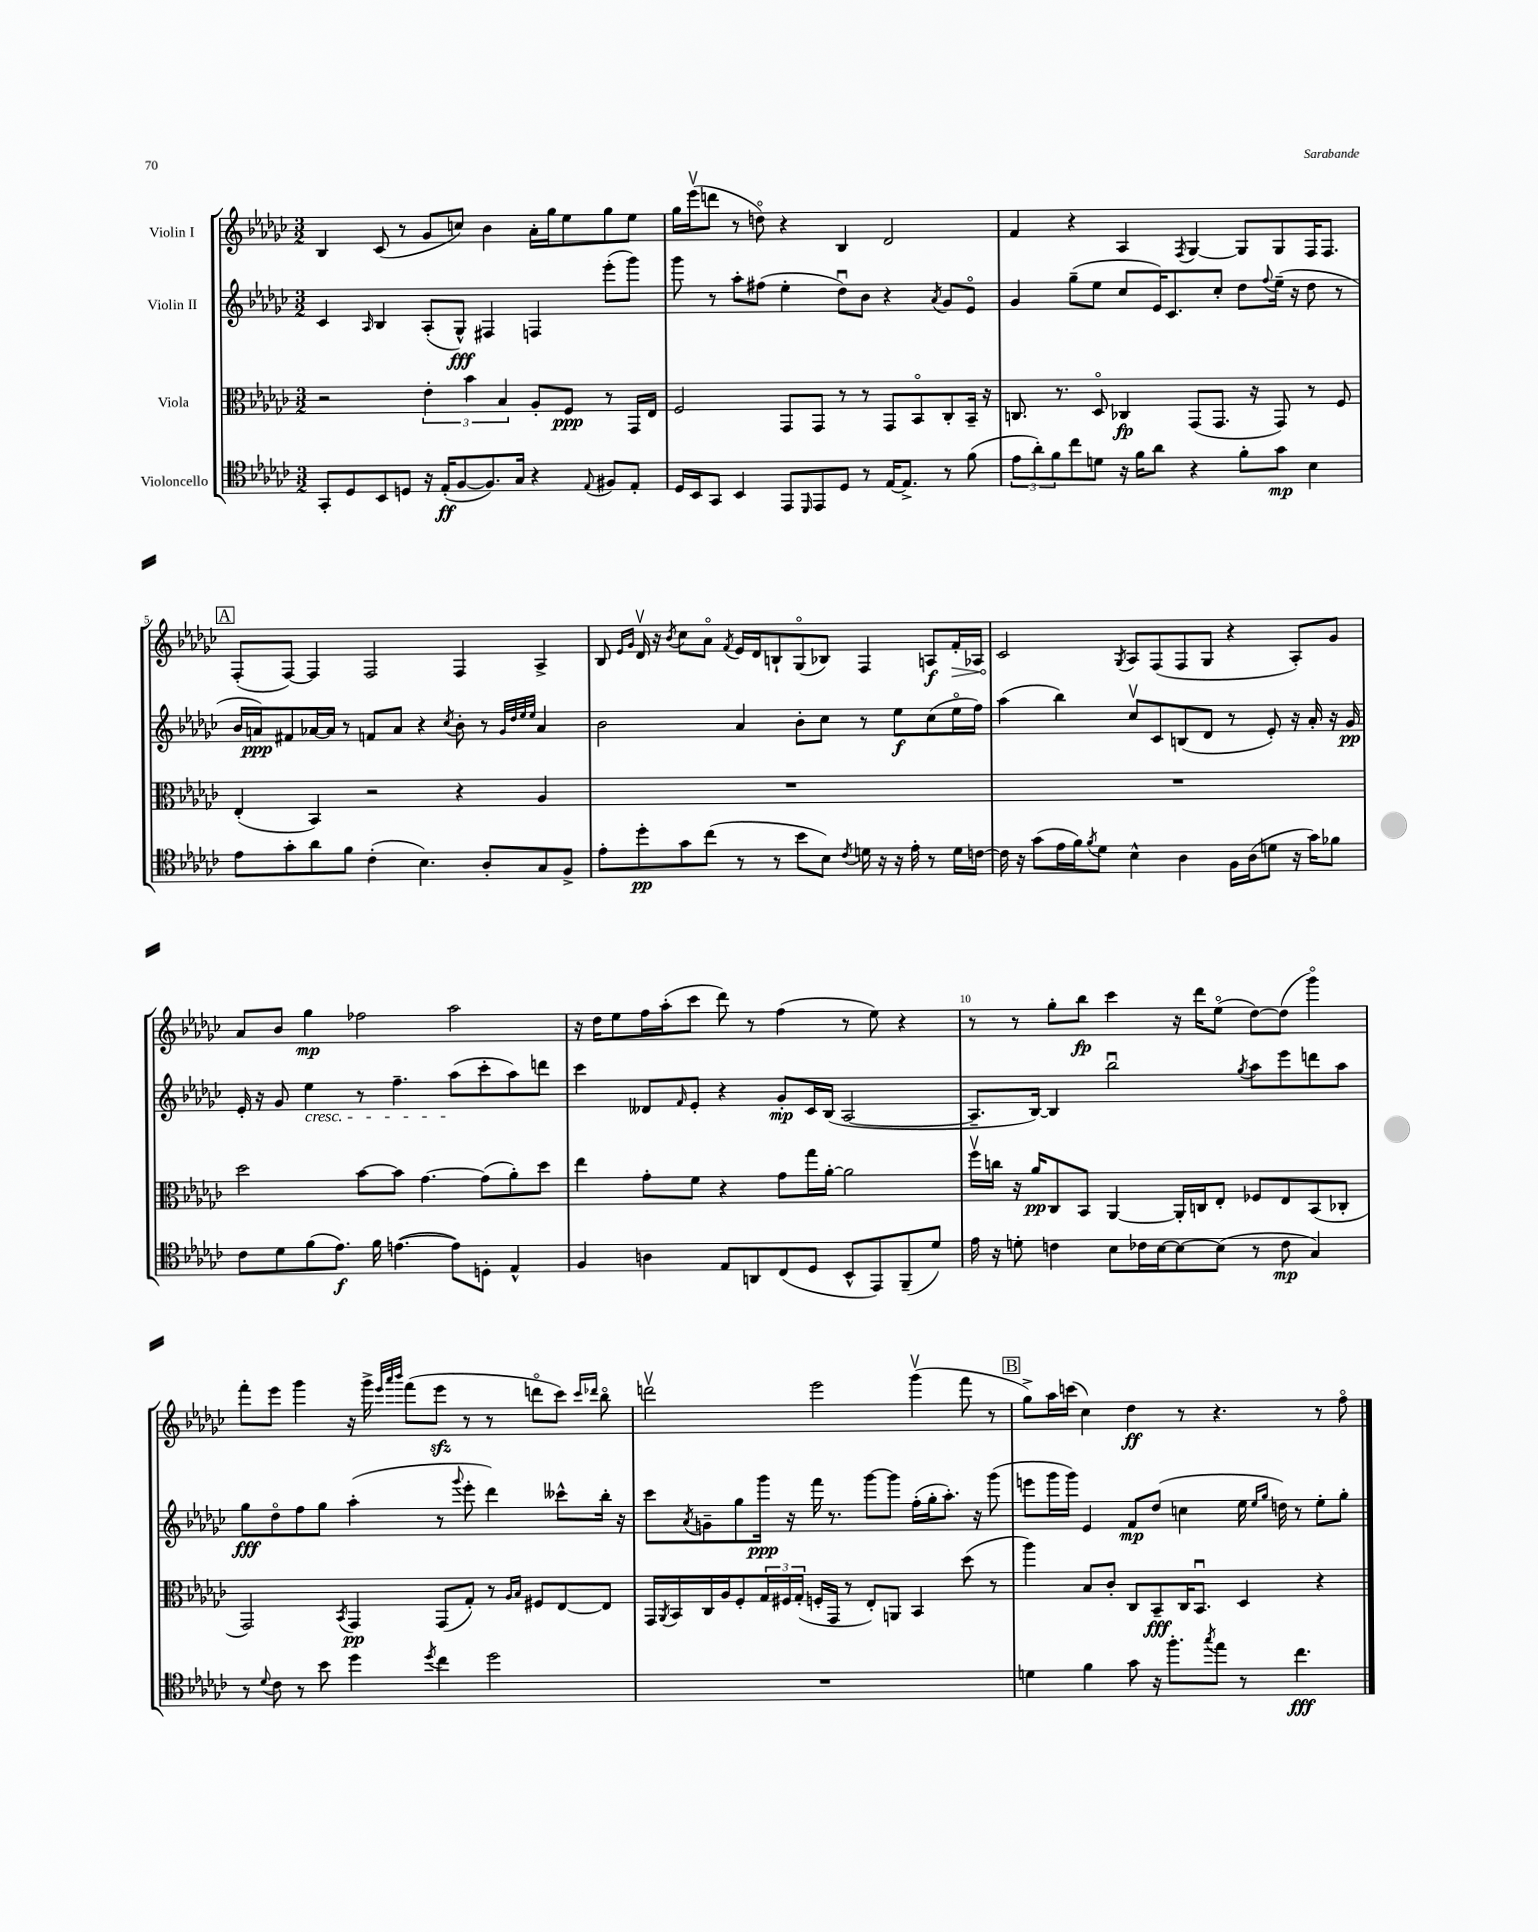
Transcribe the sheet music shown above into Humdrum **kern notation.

**kern	**kern	**kern	**kern
*staff4	*staff3	*staff2	*staff1
*clefC4	*clefC3	*clefG2	*clefG2
*k[b-e-a-d-g-c-]	*k[b-e-a-d-g-c-]	*k[b-e-a-d-g-c-]	*k[b-e-a-d-g-c-]
*M3/2	*M3/2	*M3/2	*M3/2
8GG-'	2r	4c-	4B-
8D-	.	.	.
.	.	16qqA-	.
8BB-	.	4B-	(8c-
8D	.	.	8r
16r	6e-'	(8A-'	8g-
(16E-'	.	.	.
[8F	.	8G-^^)	8cc)
.	6b-	.	.
8.F])	.	4F#	4b-
.	6B-	.	.
16G-	.	.	.
4r	8A-'	4F	16a-'
.	.	.	16gg-
.	8F	.	8ee-
8qqE-	.	.	.
8F#	8r	(8eee-'	8gg-
8E-'	16GG-	8ggg-)	8ee-
.	16E-	.	.
=	=	=	=
16D-	2F	8ggg-	16gg-
16BB-	.	.	(16eee-v
8GG-	.	8r	8ddd
4BB-	.	8aa-'	8r
.	.	(8ff#	8ddo)
8EE-	8GG-	4ee-'	4r
16qqDD-	.	.	.
8EE-	8GG-	.	.
8D-	8r	8dd-u)	4B-
8r	8r	8b-	.
[16E-	8GG-	4r	2d-
8.E-^]	.	.	.
.	8BB-o	.	.
.	.	8qa-	.
8r	8C-'	8g-	.
(8f	16BB-~	8e-o	.
.	16r	.	.
=	=	=	=
12e-	8.C	4g-	4f
12a-')	.	.	.
12f	.	.	.
.	8.r	.	.
8cc-	.	(8gg-~	4r
8d	8D-o	8ee-	.
16r	4C-	8cc-	4A-
16f	.	.	.
8a-	.	16e-)	.
.	.	8.c-	.
.	.	.	8qF
4r	(8GG-	.	[4G-
.	8.GG-	8cc-'	.
8f'	.	8dd-	8G-]
.	16r	.	.
.	.	8qqff	.
8g-	8GG-)	(16ee-~	8G-
.	.	16r	.
4B-	8r	8dd-	16F
.	.	.	8.F
.	8F	8r	.
=	=	=	=
8e-	(4E-'	16b-	(8F'
.	.	16a)	.
8g-'	.	8f#	[8F)
8a-	4BB-)	[16a-	4F]
.	.	16a-]	.
8f	.	8r	.
(4c-'	2r	8f	2F
.	.	8a-	.
4.B-)	.	4r	.
.	.	8qcc-	.
.	4r	8b-'	4F
8A-'	.	8r	.
.	.	32qqg-	.
.	.	32qqdd-	.
.	.	32qqee-	.
.	.	32qqee-	.
8G-	4A-	4a-	4A-^
8F^	.	.	.
=	=	=	=
8e-'	1.r	2b-	8B-
.	.	.	16qqe-
.	.	.	16qqg-
8dd-'	.	.	16d-v
.	.	.	16r
.	.	.	8qb-
8g-	.	.	8cc-
(8cc-	.	.	8a-o
.	.	.	8qf
8r	.	4a-	16e-
.	.	.	16d-
8r	.	.	8B`
8b-	.	8b-'	(8G-o
8B-)	.	8cc-	8B-)
8qc-	.	.	.
16d	.	8r	4F
16r	.	.	.
16r	.	8ee-	.
16e-'	.	.	.
8r	.	(8cc-	8A
16d	.	16ee-o	16f'
[16c	.	16ff)	16A-
=	=	=	=
16c]	1.r	(4aa-	2c-
16r	.	.	.
(8g-	.	.	.
16e-	.	4bb-)	.
16f)	.	.	.
8qf	.	.	.
8d-	.	.	.
.	.	.	8qG-
4B-^^	.	8cc-v	8A-
.	.	8c-	(8F
4A-	.	(8B	8F
.	.	8d-	8G-
16F	.	8r	4r
(16A-	.	.	.
8d	.	8e-')	.
16r	.	16r	8A-')
16g-)	.	16a-'	.
8f-	.	16r	8g-
.	.	16g-	.
=	=	=	=
8c-	2dd-	16e-'	8a-
.	.	16r	.
8d-	.	8g-	8b-
(8f	.	4ee-	4gg-
8.e-)	.	.	.
.	[8b-	8r	2ff-
16f	.	.	.
([4.e	8b-]	4.ff~	.
.	[4.g-	.	.
8e])	.	(8aa-	2aa-
8D'	(8g-]	8ccc-'	.
4E-^^	8a-')	8aa-)	.
.	8dd-	8ddd	.
=	=	=	=
4F	4ee-	4ccc-	16r
.	.	.	16dd-
.	.	.	8ee-
4A	8g-'	8d--	16ff
.	.	.	(16aa-'
.	.	16qqf	.
.	8f	8e-'	8ccc-
8E-	4r	4r	8ddd-)
8AA	.	.	8r
(8C-	8g-	8g-'	(4ff
8D-	16gg-	16c-	.
.	[16a-'	(16B-	.
8BB-^^	2a-]	[2A-	8r
8EE-)	.	.	8ee-)
(8FF~	.	.	4r
8d-)	.	.	.
=	=	=	=
16e-	16ffv	8.A-~]	8r
16r	16cc	.	.
8d'	16r	.	8r
.	16a-	[16B-)	.
4c	8C-	4B-]	8gg-'
.	8BB-	.	8bb-
8B-	[4AA-	2bb-u	4ccc-
16c-	.	.	.
[16B-	.	.	.
8B-_	16AA-']	.	16r
.	16C	.	16ddd-
(8B-]	8E-'	.	(8ee-o
.	.	8qgg-	.
8r	8F-	8aa-	[8dd-)
8c-	8E-	8eee-	(8dd-]
4G-)	(8BB-	8ddd	4ggg-o)
.	8C-'	8aa-	.
=	=	=	=
8r	2GG-)	8gg-	8fff'
8qqd-	.	.	.
8c-	.	8dd-o	8eee-
8r	.	8ff	4ggg-
8b-	.	8gg-	.
.	8qBB-	.	.
4dd-	4GG-	(4aa-'	16r
.	.	.	16ggg-^
.	.	.	32qqeee-
.	.	.	32qqaaa-
.	.	.	32qqbbb-
.	.	.	(8fff
8qdd-	.	.	.
4cc-	(8GG-	8r	8eee-
.	.	8qqggg-	.
.	8G-')	8eee-'	8r
2dd-	8r	4ddd-)	8r
.	16qqA-	.	.
.	16qqB-	.	.
.	8F#	.	8dddo
.	[8E-	8ccc--^^	8ccc-)
.	.	.	16qqccc-
.	.	.	16qqddd-
.	8E-]	16bb-'	8bb-o
.	.	16r	.
=	=	=	=
1.r	16GG-	8ccc-	2dddv
.	8qAA-	.	.
.	16BB-	.	.
.	.	8qa-	.
.	16C-	8g~	.
.	16A-	.	.
.	8F'	8gg-	.
.	24G-	16ggg-	.
.	24F#	.	.
.	.	16r	.
.	(24G-'	.	.
.	16F'	16fff	2eee-
.	16GG-	8.r	.
.	8r	.	.
.	8E-')	[8ggg-	.
.	8AA	8ggg-]	.
.	4BB-	(16ff'	(4ggg-v
.	.	16gg-'	.
.	.	8.aa-')	.
.	(8dd-	.	8fff
.	.	16r	.
.	8r	(8ggg-	8r
=	=	=	=
4d	4aa-)	8eee	8gg-^)
.	.	16ggg-	16aa-
.	.	16ggg-)	(16ccc
4f	8B-	4e-	4cc-)
.	8c-'	.	.
8g-	8C-	8f	4dd-
16r	8BB-~	(8dd-	.
8.ff'	.	.	.
.	16C-	4cc	8r
.	8.BB-u	.	.
8qgg-	.	.	.
8ee-	.	.	4.r
8r	4D-	16ee-	.
.	.	16qqee-	.
.	.	16qqgg-	.
.	.	16dd)	.
4.cc-	.	8r	.
.	4r	8ee-'	8r
.	.	8gg-'	8ffo
==	==	==	==
*-	*-	*-	*-
